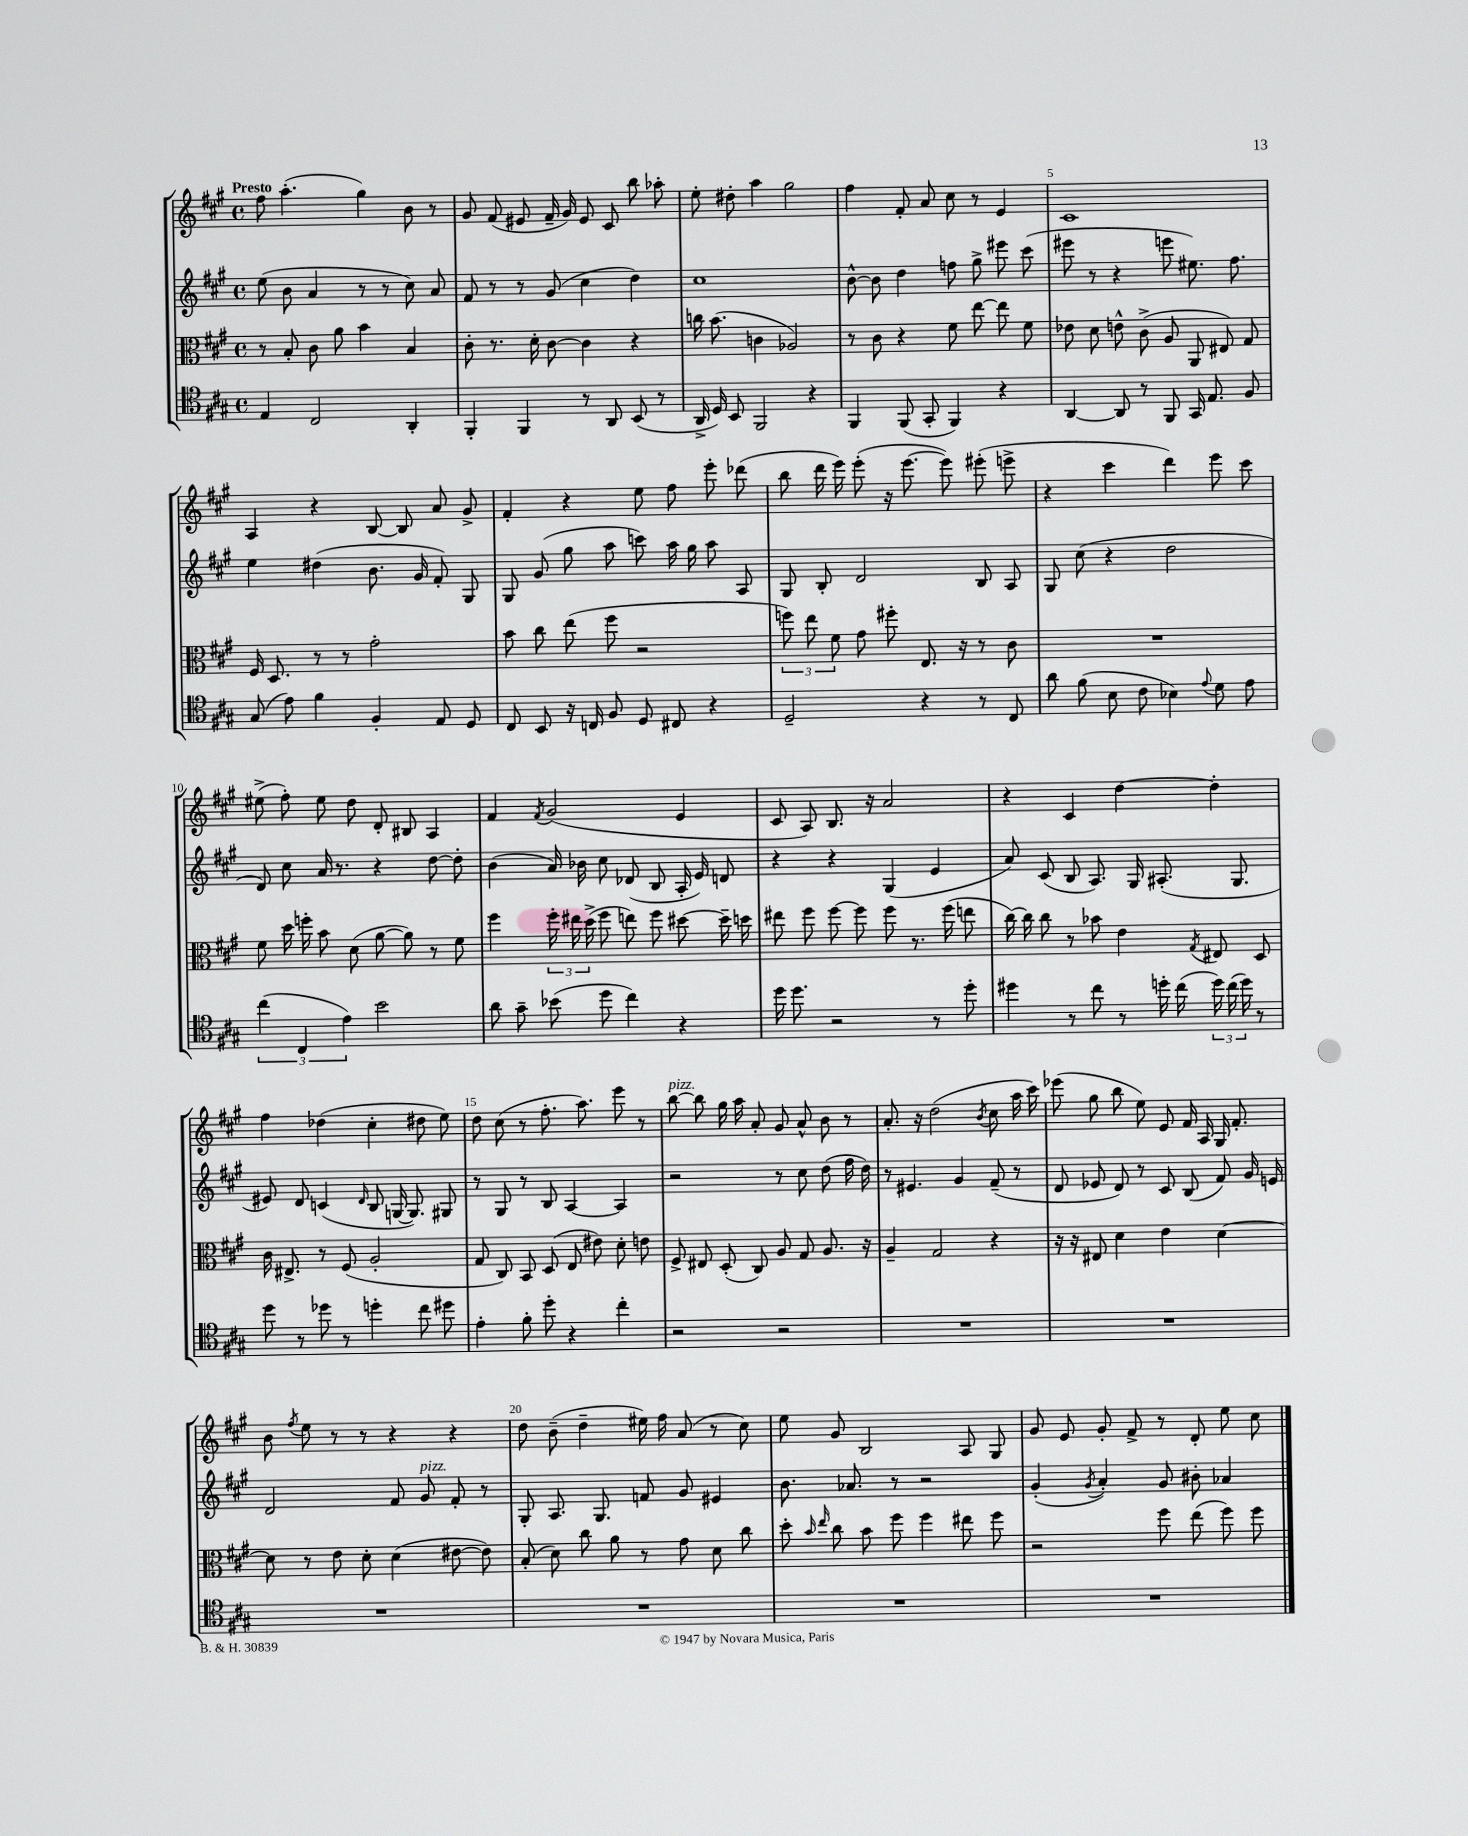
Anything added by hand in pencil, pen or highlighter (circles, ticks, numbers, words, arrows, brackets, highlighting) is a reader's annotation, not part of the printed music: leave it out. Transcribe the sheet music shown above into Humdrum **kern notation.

**kern	**kern	**kern	**kern
*part4	*part3	*part2	*part1
*staff4	*staff3	*staff2	*staff1
*clefC4	*clefC3	*clefG2	*clefG2
*k[f#c#g#]	*k[f#c#g#]	*k[f#c#g#]	*k[f#c#g#]
*M4/4	*M4/4	*M4/4	*M4/4
*met(c)	*met(c)	*met(c)	*met(c)
=1	=1	=1	=1
!	!	!	!LO:TX:a:B:t=Presto
4E/	8r	(8ee\	8ff#\
.	8B'/	8b\	(4.aa'\
2C#/	8c#\	4a/	.
.	8a\	.	.
.	4b\	8r	4gg#\)
.	.	8r	.
4AA'/	4B/	8cc#\)	8b\
.	.	8a/	8r
=2	=2	=2	=2
4FF#'/	8c#'\	8f#/	8g#/
.	8.r	8r	(8f#/
4FF#/	.	8r	8e#X/
.	16d'\	.	.
.	[8c#\	(8g#/	16f#~/
.	.	.	16g#/)
8r	4c#\]	4cc#\	8e#/
8AA/	.	.	8c#/
(8BB/	4r	4dd\)	8bb\
8r	.	.	8aa-X'\
=3	=3	=3	=3
16AA^/	16ccn\	1cc#	8ee'\
16D/)	(8.b\	.	.
8BB/	.	.	8dd#X'\
2FF#/	4cn\	.	4aa\
.	2A-X/)	.	2gg#\
4r	.	.	.
=4	=4	=4	=4
4FF#/	8r	[8b^^\	4ff#\
.	8c#\	8b\]	.
(8FF#/	4r	4dd\	8f#'/
8GG#'/	.	.	8a/
4FF#/)	8f#\	8ffn\	8cc#\
.	[8ee\	8gg#^\	8r
4r	8ee\]	8eee#X\	4e/
.	8f#\	(8ccc#\	.
=5	=5	=5	=5
[4AA/	8e-X\	8eee#X\	1c#
.	8d\	8r	.
8AA/]	8en^^\	4r	.
8r	(8c#^\	.	.
8FF#/	8A/	8eeen\	.
16GG#/	8AA/	8.ee#X\)	.
8.E/	.	.	.
.	8E#X/)	.	.
.	.	8.ff#\	.
8F#/	8G#/	.	.
!!LO:LB:g=z
=6	=6	=6	=6
(8G#/	16F#/	4ee\	4A/
.	8.D/	.	.
8e\)	.	.	.
4f#\	8r	(4dd#X\	4r
.	8r	.	.
4F#'/	2g#'\	8.b\	[8B/
.	.	.	8B/]
.	.	16g#/	.
8E/	.	8f#'/)	8a/
8D/	.	8G#/	8g#^/
=7	=7	=7	=7
8C#/	8b\	8G#/	4f#'/
8BB/	8cc#\	(8g#/	.
16r	(8ee\	8gg#\	4r
16Cn/	.	.	.
8F#/	8ff#\	8aa\	.
8D/	2r	8cccn\)	8ee\
8C#X/	.	16aa\	8ff#\
.	.	16gg#\	.
4r	.	8aa\	8eee'\
.	.	8A/	(8ddd-X\
=8	=8	=8	=8
2D~/	12ffn\)	8G#/	8bb\
.	12ee\	.	.
.	.	8B'/	16ddd\
.	12f#\	.	.
.	.	.	16eee\)
.	8g#\	2d/	(8eee'\
.	8ff#X'\	.	16r
.	.	.	[8.eee\
4r	8.E/	.	.
.	.	.	8eee\])
.	16r	.	.
8r	8r	8B/	(8eee#X'\
8C#/	8c#\	8A/	8eeen^\
=9	=9	=9	=9
8a\	1r	8G#/	4r
(8f#\	.	(8cc#\	.
8B\	.	4r	4ccc#\
8c#\	.	.	.
4B-X\)	.	2dd\	4ddd\)
8qqe/	.	.	.
8d\	.	.	8eee\
8e\	.	.	8ccc#\
!!LO:LB:g=z
=10	=10	=10	=10
(6cc#\	8f#\	8d/)	(8ee#X^\
.	16dd\	8cc#\	8ff#'\)
6C#/	.	.	.
.	16ffn'\	.	.
.	8b\	16a/	8ee#\
.	.	8.r	.
6e\)	.	.	.
.	(8d\	.	8dd\
2b\	[8a\	4r	8d'/
.	8a\])	.	8B#X/
.	8r	[8dd\	4A/
.	8f#\	8dd'\]	.
=11	=11	=11	=11
8a\	4ff#\	(4b\	4f#/
8g#~\	.	.	.
.	.	.	8qf#/
(8b-X\	24ff#'\	16a/)	(2g#/
.	24ee#X\	.	.
.	.	16b-X\	.
.	(24dd^\	.	.
8dd\	8ff#\	8cc#\	.
4cc#\)	8een\)	(8d-X/	.
.	8ff#\	8B/	.
4r	[8dd#X\	16A'/	4e/
.	.	16e/)	.
.	16dd#~\]	8dn/	.
.	16ddn\	.	.
=12	=12	=12	=12
16dd\	8ee#X\	4r	8c#/
8.dd\	.	.	.
.	8ff#\	.	8A/)
2r	[8ff#\	4r	8.B/
.	8ff#\]	.	.
.	.	.	16r
.	8ff#\	(4G#/	2a/
.	8.r	.	.
8r	.	4e/	.
.	(16ff#\	.	.
8dd'\	8een\	.	.
=13	=13	=13	=13
4dd#X\	[16cc#\)	8a/)	4r
.	16cc#\]	.	.
.	8cc#\	(8c#/	.
8r	8r	8B/	4c#/
8cc#\	8b-X\	8.A/)	.
8r	4e\	.	[4dd\
.	.	16G#/	.
16ddn'\	.	(8.A#X'/	.
(16cc#\	.	.	.
.	8qG#/	.	.
24dd\)	8E#X/	.	4dd'\]
(24cc#\	.	.	.
.	.	8.G#/	.
24dd\)	.	.	.
8r	8D/	.	.
!!LO:LB:g=z
=14	=14	=14	=14
8dd\	16c#\	8e#X/)	4ff#\
.	8.E#X^/	.	.
8r	.	8d/	.
8dd-X\	8r	(4cn/	(4dd-X\
8r	(8F#/	.	.
.	.	16qqd/	.
4ddn'\	2A'/	8B/	4cc#'\
.	.	[16Gn/	.
.	.	8.G/])	.
8cc#\	.	.	8dd#X\
8dd#X\	.	8G#X/	8ee\)
=15	=15	=15	=15
4e'\	8G#/	8r	8dd\
.	8C#/)	8G#/	(8cc#\
8f#'\	8BB/	8r	8r
8dd'\	(8D/	8B/	8.ff#'\
4r	8E/	[4A/	.
.	.	.	8.aa\)
.	8e#X\)	.	.
4cc#'\	8d'\	4A/]	8eee\
.	8en\	.	8r
=16	=16	=16	=16
!	!	!	!LO:TX:a:i:t=pizz.
2r	8F#^/	2r	[8bb\
.	8E#X/	.	8bb\]
.	(8D'/	.	16gg#\
.	.	.	16aa\
.	8C#/)	.	8a'/
2r	8A/	8r	8g#/
.	8G#/	8cc#\	8a^^/
.	8.A/	(8dd\	8b\
.	.	16ff#\	8r
.	16r	16dd\)	.
=17	=17	=17	=17
1r	4A~/	8r	8.a'/
.	.	4.e#X/	.
.	.	.	16r
.	2G#/	.	(2dd\
.	.	4g#/	.
.	.	.	8qb/
.	4r	(8f#~/	8cc#\
.	.	8r	16aa\
.	.	.	16ccc#\)
=18	=18	=18	=18
1r	16r	8d/	(8eee-X\
.	16r	.	.
.	8E#X/	8e-X/	8gg#\
.	4d\	8d/)	8bb\
.	.	8r	8ee\)
.	4e\	8c#/	8e/
.	.	(8B/	16f#/
.	.	.	16A/
.	[4d\	8f#/)	16G#/
.	.	.	8.f#'/
.	.	16g#/	.
.	.	16en/	.
!!LO:LB:g=z
=19	=19	=19	=19
1r	8d\]	2d/	8b\
.	.	.	8qff#/
.	8r	.	8ee\
.	8e\	.	8r
.	8d'\	.	8r
.	(4d\	8f#/	4r
!	!	!LO:TX:a:i:t=pizz.	!
.	.	8g#/	.
.	[8e#X\	8f#'/	4r
.	8e#\])	8r	.
=20	=20	=20	=20
1r	(8B'/	8G#'/	8dd\
.	8d\)	8.A/	(8b~\
.	8cc#\	.	4dd~\
.	.	8.G#/	.
.	8a\	.	.
.	8r	8fn/	16ee#X\)
.	.	.	16ff#\
.	8g#\	8g#/	(8a/
.	8d\	4e#X/	8r
.	8cc#\	.	8cc#\)
=21	=21	=21	=21
1r	8dd'\	8.b\	8ee\
.	16qqb/	.	.
.	16qqee/	.	.
.	8cc#\	.	8g#/
.	.	8.a-X/	.
.	8b\	.	2B/
.	8ff#\	8r	.
.	4ff#\	2r	.
.	8ee#X\	.	8A/
.	8ff#\	.	8G#/
=22	=22	=22	=22
1r	2r	(4g#'/	8g#/
.	.	.	8e/
.	.	8qg#/	.
.	.	4a'/)	8g#'/
.	.	.	8f#^/
.	8ff#\	8g#/	8r
.	(8ee\	8b#X'\	8d'/
.	8ff#\)	4a-X/	8ee\
.	8ff#\	.	8cc#\
==	==	==	==
*-	*-	*-	*-
